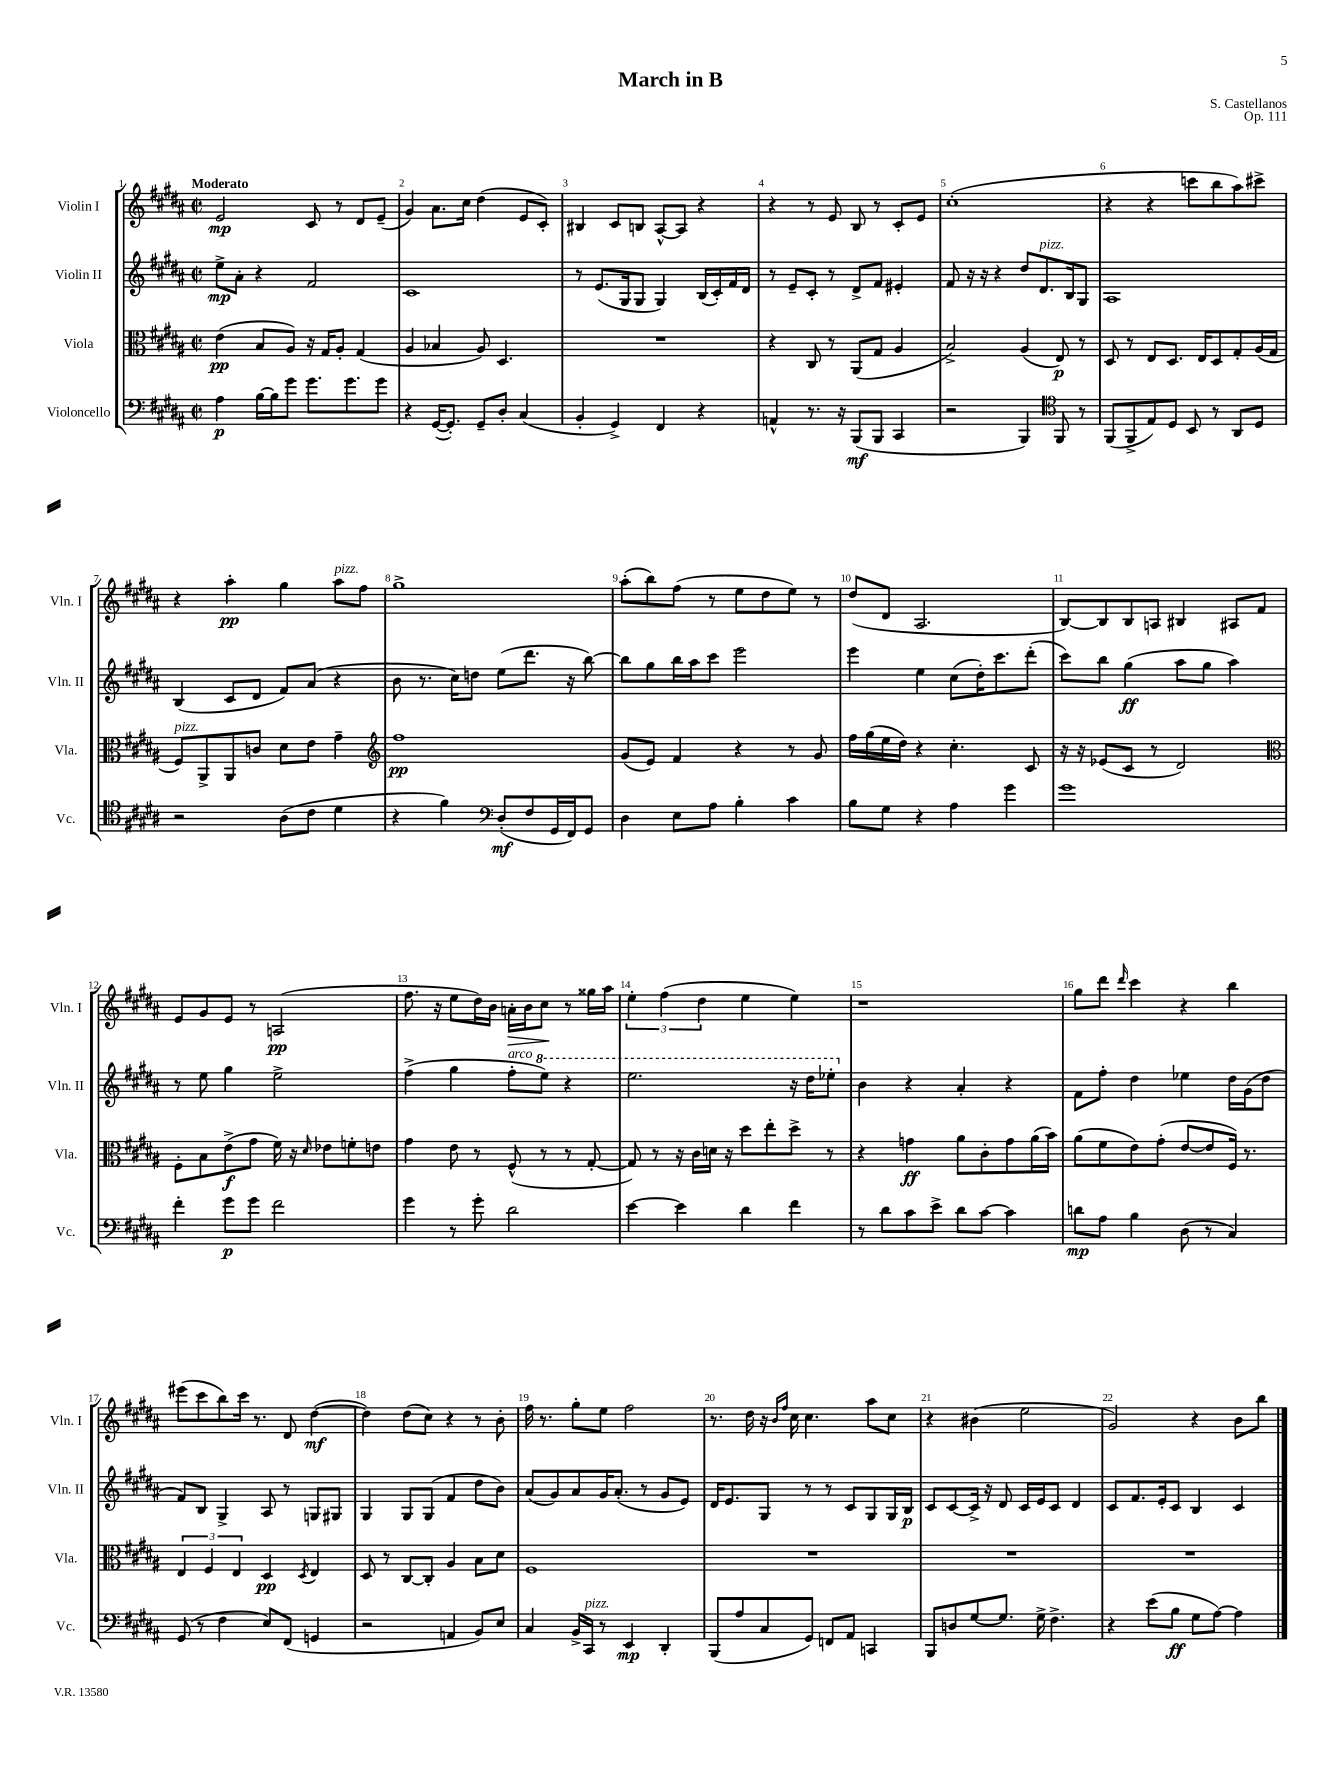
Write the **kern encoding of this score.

**kern	**kern	**kern	**kern
*staff4	*staff3	*staff2	*staff1
*clefF4	*clefC3	*clefG2	*clefG2
*k[f#c#g#d#a#]	*k[f#c#g#d#a#]	*k[f#c#g#d#a#]	*k[f#c#g#d#a#]
*M2/2	*M2/2	*M2/2	*M2/2
*met(c|)	*met(c|)	*met(c|)	*met(c|)
4A#\	(4e\	8ee^\L	2e/
.	.	8a#'\J	.
[16B\LL	8B/L	4r	.
16B\]J	.	.	.
8g#\J	8A#/J)	.	.
8.g#\L	16r	2f#/	8c#/
.	16G#/LK	.	.
.	8A#'/J	.	8r
8.g#\	.	.	.
.	(4G#/	.	8d#/L
8g#\J	.	.	(8e~/J
=	=	=	=
4r	4A#/	1c#	4g#/)
([16GG#/LK	4B-/	.	8.a#\L
8.GG#'/]J)	.	.	.
.	.	.	16cc#\Jk
8GG#~/L	8A#/)	.	(4dd#\
8D#'/J	4.D#/	.	.
(4C#/	.	.	8e/L
.	.	.	8c#'/J)
=	=	=	=
4BB'/	1r	8r	4B#/
.	.	(8.e/L	.
4GG#^/)	.	.	8c#/L
.	.	16G#/k	.
.	.	8G#/J	8B/J
4FF#/	.	4G#/)	[8A#^^/L
.	.	.	8A#/]J
4r	.	(16B/LL	4r
.	.	16c#'/)	.
.	.	16f#/	.
.	.	16d#/JJ	.
=	=	=	=
4AA^^/	4r	8r	4r
.	.	8e~/L	.
8.r	8C#/	8c#'/J	8r
.	8r	8r	8e/
16r	.	.	.
(8BBB/L	(8AA#/L	8d#^/L	8B/
8BBB/J	8G#/J	8f#/J	8r
4CC#/	4A#/	4e#'/	8c#'/L
.	.	.	8e/J
=	=	=	=
2r	2B^/)	8f#/	(1cc#'
.	.	16r	.
.	.	16r	.
.	.	4r	.
4BBB/)	(4A#/	8dd#/L	.
.	.	8.d#/	.
*clefC4	*	*	*
8FF#/	8E/)	.	.
.	.	16B/k	.
8r	8r	8G#/J	.
=	=	=	=
(8FF#/L	8D#/	1A#	4r
8FF#^/	8r	.	.
8E/)	8E/L	.	4r
8D#/J	8.D#/J	.	.
8BB/	.	.	8ccc\L
.	16E/LK	.	.
8r	8D#/	.	8bb\
8AA#/L	8G#'/	.	8aa#\)
8D#/J	(16A#/L	.	8ccc#^\J
.	16G#/JJ	.	.
=	=	=	=
2r	8F#/L)	(4B/	4r
.	8AA#^/	.	.
.	8AA#/	8c#/L	4aa#'\
.	8c/J	8d#/J	.
(8A#\L	8d#\L	8f#/L)	4gg#\
8c#\J	8e\J	(8a#/J	.
4d#\	4g#~\	4r	8aa#\L
.	.	.	8ff#\J
=	=	=	=
*	*clefG2	*	*
4r	1ff#	8b\	1gg#^
.	.	8.r	.
4f#\)	.	.	.
.	.	16cc#\LK)	.
.	.	8dd\J	.
*clefF4	*	*	*
(8D#'/L	.	(8ee\L	.
8F#/	.	8.ddd#\J	.
16GG#/L	.	.	.
16FF#/J)	.	16r	.
8GG#/J	.	[8bb\)	.
=	=	=	=
4D#\	(8g#/L	8bb\]L	(8aa#'\L
.	8e/J)	8gg#\	8bb\)
8E\L	4f#/	16bb\L	(8ff#\J
.	.	16aa#\J	.
8A#\J	.	8ccc#\J	8r
4B'\	4r	2eee\	8ee\L
.	.	.	8dd#\
4c#\	8r	.	8ee\J)
.	8g#/	.	8r
=	=	=	=
8B\L	16ff#\LL	4eee\	(8dd#/L
.	(16gg#\	.	.
8G#\J	16ee\	.	8d#/J
.	16dd#\JJ)	.	.
4r	4r	4ee\	2.A#/
4A#\	4.cc#'\	(8cc#\L	.
.	.	16dd#'\K)	.
.	.	8.ccc#\	.
4g#\	.	.	.
.	8c#/	(8ddd#'\J	.
=	=	=	=
1g#	16r	8ccc#\L)	[8B/L)
.	16r	.	.
.	(8e-/L	8bb\J	8B/]
.	8c#/J	(4gg#\	8B/
.	8r	.	8A/J
.	2d#/)	8aa#\L	4B#/
.	.	8gg#\J	.
.	.	4aa#\)	8A#/L
.	.	.	8f#/J
=	=	=	=
*	*clefC3	*	*
4f#'\	8F#'\L	8r	8e/L
.	8B\	8ee\	8g#/
8g#\L	(8e^\	4gg#\	8e/J
8g#\J	8g#\J	.	8r
2f#\	16f#\)	2ee^\	(2A/
.	16r	.	.
.	16qqd#/	.	.
.	8e-\L	.	.
.	8f'\	.	.
.	8e\J	.	.
=	=	=	=
4g#\	4g#\	(4ff#^\	8.ff#\
.	.	.	16r
8r	8e\	4gg#\	8ee\L
8g#'\	8r	.	16dd#\L)
.	.	.	16b\JJ
2d#\	(8F#^^/	8ff#'\L	16a'\LL
.	.	.	16b\J
.	8r	8eee\J)	8cc#\J
.	8r	4r	8r
.	[8G#'/	.	16gg##\LL
.	.	.	16aa#\JJ
=	=	=	=
[4e\	8G#/])	2.eee\	6ee'\
.	8r	.	.
.	.	.	(6ff#\
4e\]	16r	.	.
.	16c#\LL	.	.
.	.	.	6dd#\
.	16d\JJ	.	.
.	16r	.	.
4d#\	8dd#\L	.	4ee\
.	8ee'\	.	.
4f#\	8dd#^\J	16r	4ee\)
.	.	16ddd#\LK	.
.	8r	8eee-'\J	.
=	=	=	=
8r	4r	4b\	1r
8d#\L	.	.	.
8c#\	4g\	4r	.
8e^\J	.	.	.
8d#\L	8a#\L	4a#'/	.
[8c#\J	8c#'\	.	.
4c#\]	8g\	4r	.
.	(16a#\L	.	.
.	16b\JJ)	.	.
=	=	=	=
8d\L	(8a#\L	8f#\L	8gg#\L
8A#\J	8f#\	8ff#'\J	8ddd#\J
.	.	.	16qqddd#/
4B\	8e\)	4dd#\	4ccc#\
.	(8g#'\J	.	.
(8D#\	[8e/L	4ee-\	4r
8r	8e/]	.	.
4C#/)	16F#/Jk)	16dd#\LL	4bb\
.	8.r	(16g#\J	.
.	.	8dd#\J	.
=	=	=	=
(8GG#/	6E/	8f#/L)	(8eee#\L
8r	.	8B/J	8ccc#\
.	6F#/	.	.
4F#\	.	4G#^/	8bb\)
.	6E/	.	.
.	.	.	16ccc#\Jk
.	.	.	8.r
8E/L)	4D#/	8A#/	.
(8FF#/J	.	8r	8d#/
.	8qD#/	.	.
4GG/	4E/	8G/L	([4dd#\
.	.	8G#/J	.
=	=	=	=
2r	8D#/	4G#/	4dd#\])
.	8r	.	.
.	[8C#/L	8G#/L	(8dd#\L
.	8C#'/]J	(8G#/J	8cc#\J)
4AA/	4A#/	4f#/	4r
8BB/L)	8B\L	8dd#\L	8r
8E/J	8d#\J	8b\J)	8b'\
=	=	=	=
4C#/	1F#	(8a#/L	16ff#\
.	.	.	8.r
.	.	8g#/)	.
16BB^/LL	.	8a#/	8gg#'\L
16CC#/JJ	.	.	.
8r	.	16g#/K	8ee\J
.	.	(8.a#'/J	.
4EE/	.	.	2ff#\
.	.	8r	.
4DD#'/	.	8g#/L	.
.	.	8e/J)	.
=	=	=	=
(8BBB/L	1r	16d#/LK	8.r
.	.	8.e/	.
8A#/	.	.	.
.	.	.	16dd#\
8C#/	.	8G#/J	16r
.	.	.	16qqb/LL
.	.	.	16qqff#/JJ
.	.	.	16cc#\
8GG#/J)	.	8r	4.cc#\
8FF/L	.	8r	.
8AA#/J	.	8c#/L	.
4CC/	.	8G#/	8aa#\L
.	.	16G#/L	8cc#\J
.	.	16B/JJ	.
=	=	=	=
8BBB/L	1r	8c#/L	4r
8D/	.	[8c#/	.
[8G#/	.	16c#^/]Jk	(4b#\
.	.	16r	.
8.G#/]J	.	8d#/	.
.	.	16c#/LL	2ee\
16G#^\	.	16e/J	.
4.F#^\	.	8c#/J	.
.	.	4d#/	.
=	=	=	=
4r	1r	8c#/L	2g#/)
.	.	8.f#/	.
(8e\L	.	.	.
.	.	16e'/k	.
8B\J	.	8c#/J	.
8G#\L	.	4B/	4r
[8A#\J)	.	.	.
4A#\]	.	4c#/	8b\L
.	.	.	8bb\J
==	==	==	==
*-	*-	*-	*-
